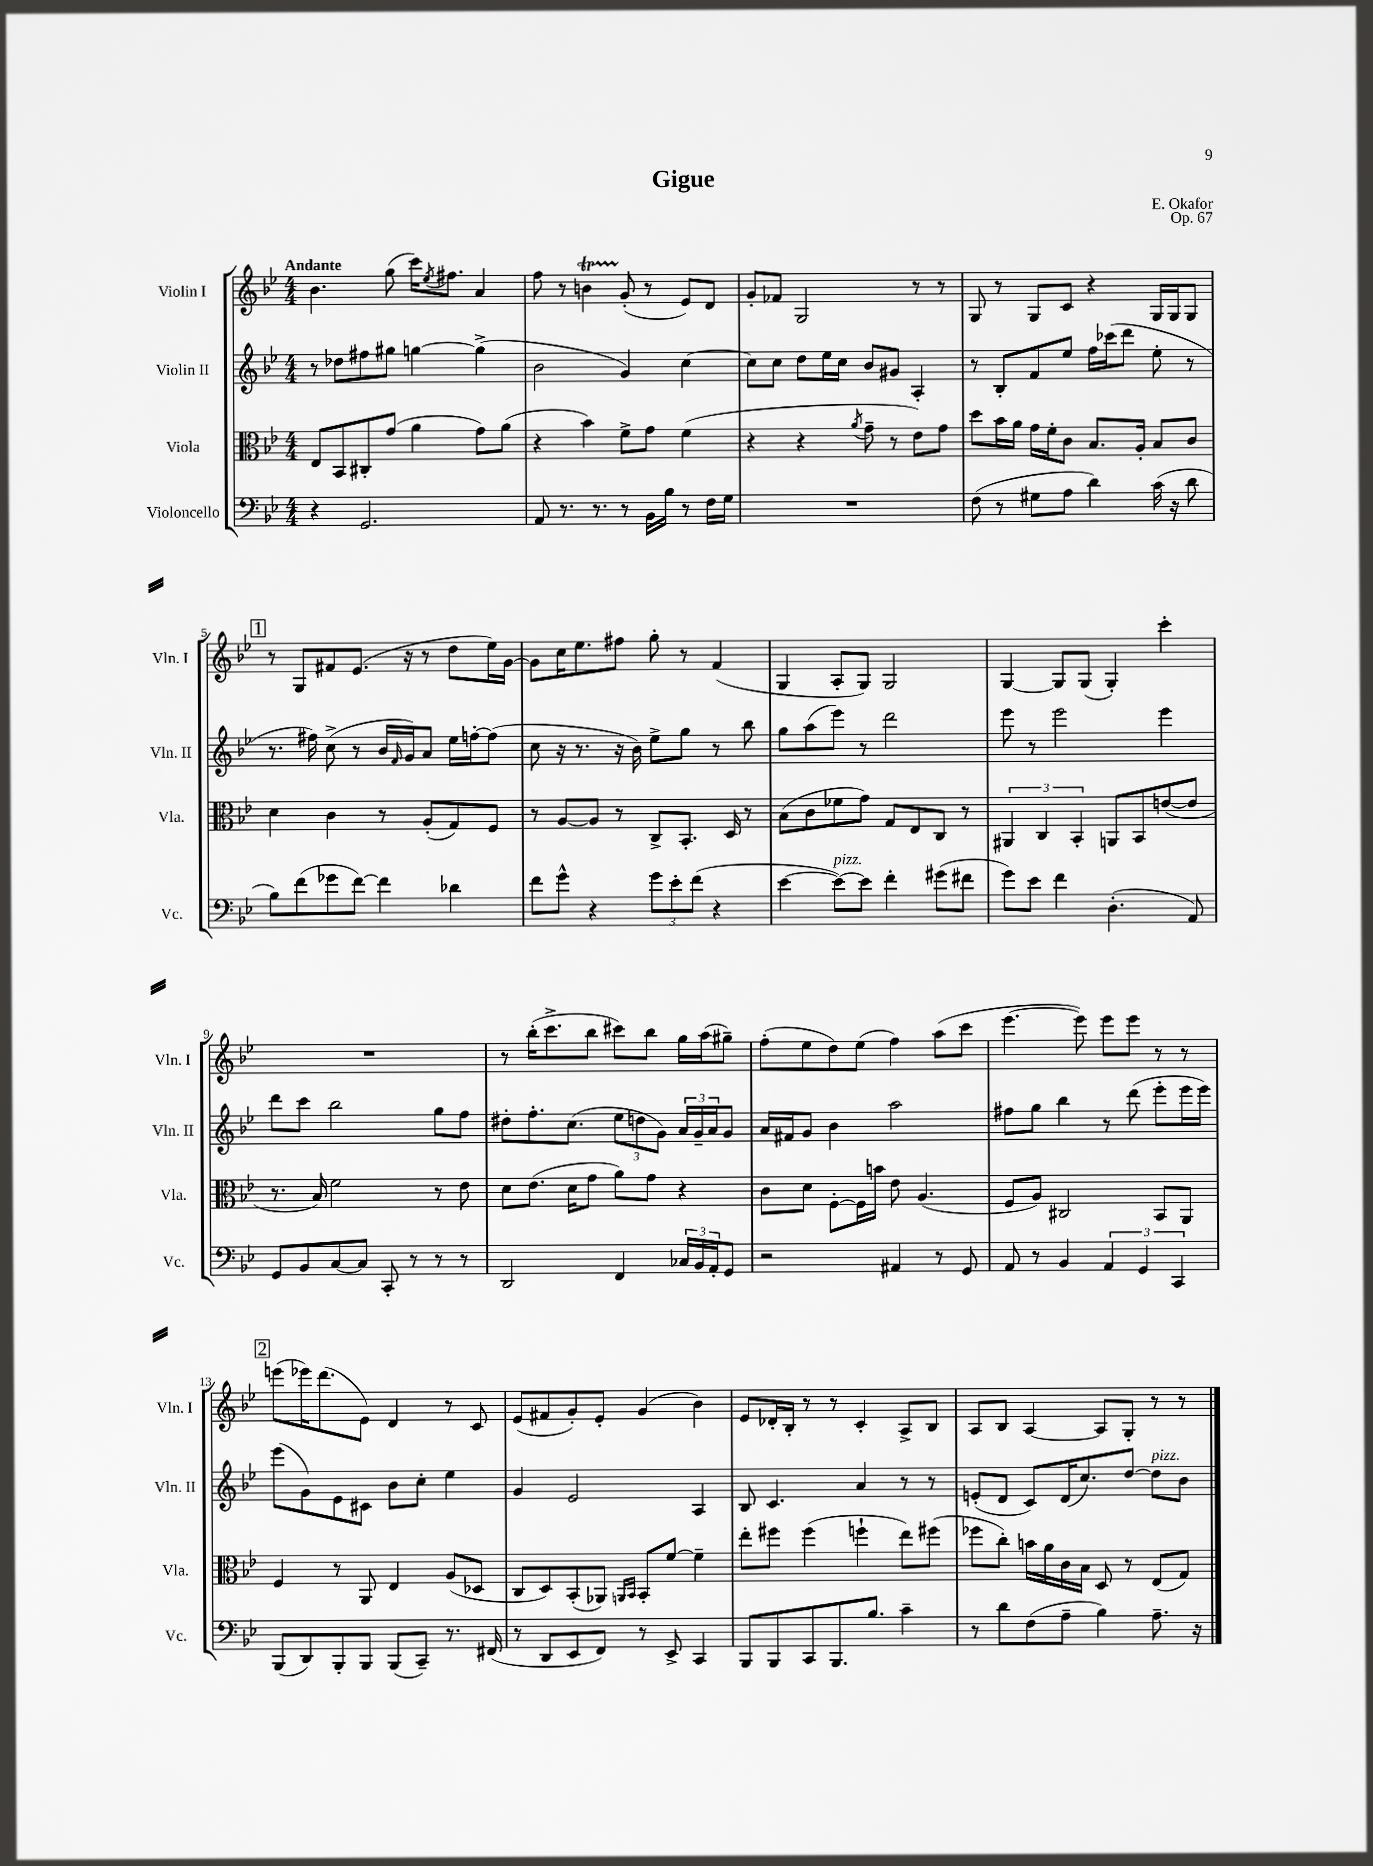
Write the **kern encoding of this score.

**kern	**kern	**kern	**kern
*staff4	*staff3	*staff2	*staff1
*clefF4	*clefC3	*clefG2	*clefG2
*k[b-e-]	*k[b-e-]	*k[b-e-]	*k[b-e-]
*M4/4	*M4/4	*M4/4	*M4/4
4r	8E-	8r	4.b-
.	8BB-	8dd-	.
2.GG	8C#'	8ff#	.
.	(8g	8gg#	(8gg
.	4a	[4gg	16ccc)
.	.	.	8qee-
.	.	.	8.ff#
.	8g)	(4gg^]	4a
.	(8a	.	.
=	=	=	=
8AA	4r	2b-	8ff
8.r	.	.	8r
.	4b-)	.	4b
8.r	.	.	.
8r	8f^	4g)	(8g'
16BB-	8g	.	8r
16B-	.	.	.
8r	(4f	[4cc	8e-)
16F	.	.	8d
16G	.	.	.
=	=	=	=
1r	4r	8cc]	8g'
.	.	8cc	8f-
.	4r	8dd	2G
.	.	16ee-	.
.	.	16cc	.
.	8qa	.	.
.	8g~	8b-	.
.	8r	8g#	.
.	8e-)	4A'	8r
.	8g	.	8r
=	=	=	=
(8F	8dd	8r	8G
8r	16b-	8B-'	8r
.	16a	.	.
8G#	16g	8f	8G
.	16f'	.	.
8A	8c	8ee-	8c
4d)	8.B-	16ff	4r
.	.	(16ccc-	.
.	.	8ddd	.
.	16A'	.	.
(16c	8B-	8ee-'	16G
16r	.	.	16G
8d	8c	8r	8G
=	=	=	=
8B-)	4d	8.r	8r
(8f	.	.	8G
.	.	16ff#)	.
8g-	4c	(8cc^	8f#
[8f)	.	8r	(8.e-
4f]	8r	16b-	.
.	.	16qqf	.
.	.	16g)	16r
.	(8A'	8a	8r
4d-	8G)	16ee-	8dd
.	.	[16ff'	.
.	8F	(8ff]	16ee-)
.	.	.	[16g
=	=	=	=
8f	8r	8cc	8g]
8g^^	[8A	16r	16cc
.	.	8.r	8.ee-
4r	8A]	.	.
.	8r	16r	8ff#
.	.	16b-)	.
12g	8C^	8ee-^	8gg'
12e-'	.	.	.
.	8.BB-'	8gg	8r
(12f	.	.	.
4r	.	8r	(4f
.	16D	.	.
.	8r	8bb-	.
=	=	=	=
[4e-	(8B-	8gg	4G
.	8c	(8aa	.
8e-_)	8f-	8eee-)	8A'
8e-]	8g)	8r	8G)
4f'	8G	2ddd	2G
.	8E-	.	.
(8g#	8C	.	.
8f#	8r	.	.
=	=	=	=
8g)	6AA#	8eee-	[4G
8e-	.	8r	.
.	6C	.	.
4f	.	2eee-	8G]
.	6BB-'	.	.
.	.	.	(8G
(4.D'	8AA	.	4G')
.	8BB-	.	.
.	([8e	4eee-	4ccc'
8AA)	8e]	.	.
=	=	=	=
8GG	8.r	8ddd	1r
8BB-	.	8ccc	.
.	16B-)	.	.
[8C	2f	2bb-	.
8C]	.	.	.
8CC'	.	.	.
8r	.	.	.
8r	8r	8gg	.
8r	8e-	8ff	.
=	=	=	=
2DD	8d	8dd#'	8r
.	(8.e-	8.ff'	(16bb-'
.	.	.	8.ccc^
.	16d	(8.cc	.
.	8g	.	8bb-
4FF	8a)	12ee-	8ccc#)
.	.	12dd	.
.	8g	.	8bb-
.	.	12g)	.
24C-	4r	24a	16gg
24BB-	.	24g~	.
.	.	.	(16aa
24AA'	.	24a	.
8GG	.	8g	8gg#~)
=	=	=	=
2r	8c	16a	(8ff'
.	.	16f#	.
.	8d	8g	8ee-
.	[8F'	4b-	8dd)
.	16F]	.	(8ee-
.	16b	.	.
4AA#	8e-	2aa	4ff)
.	(4.A	.	.
8r	.	.	(8aa
8GG	.	.	8ccc
=	=	=	=
8AA	8F	8ff#	[4.eee-
8r	8A)	8gg	.
4BB-	2C#	4bb-	.
.	.	.	8eee-])
6AA	.	8r	8eee-
.	.	(8ddd	8eee-
6GG	.	.	.
.	8BB-	8eee-'	8r
6CC	.	.	.
.	8AA	16eee-	8r
.	.	16eee-)	.
=	=	=	=
(8BBB-	4F	(8eee-	(8eee
8DD)	.	8g)	16eee-)
.	.	.	(8.ddd
8BBB-'	8r	8e-	.
8BBB-	8AA	8c#	8e-)
(8BBB-	4E-	8b-	4d
8CC~)	.	8cc'	.
8.r	(8A	4ee-	8r
.	8D-	.	8c
(16FF#	.	.	.
=	=	=	=
8r	8C	4g	(8e-
8DD	8D)	.	8f#
8EE-	(8BB-'	2e-	8g')
8FF)	8AA-)	.	8e-'
.	16qqAA	.	.
.	16qqBB-	.	.
8r	8BB-'	.	(4g
8EE-^	[8f	.	.
4CC	4f~]	4A	4b-)
=	=	=	=
8BBB-	8ee-'	8B-	8e-
8BBB-	8ff#	4.c	16d-'
.	.	.	16B-'
8CC	(4ff#	.	8r
8.BBB-	.	.	8r
.	4ff`	4a	4c'
8.B-	.	.	.
4c~	8ee-)	8r	8A^
.	(8ff#	8r	8B-
=	=	=	=
8r	8ff-	(8e'	8A
8d	8cc')	8d	8B-
(8F	16b	8c)	[4A
.	16a	.	.
8A~	16c	(16d	.
.	16B-	8.cc)	.
4B-)	8D	.	8A]
.	8r	[8dd	8G'
8.A~	(8E-	8dd]	8r
.	8G)	8b-	8r
16r	.	.	.
==	==	==	==
*-	*-	*-	*-
